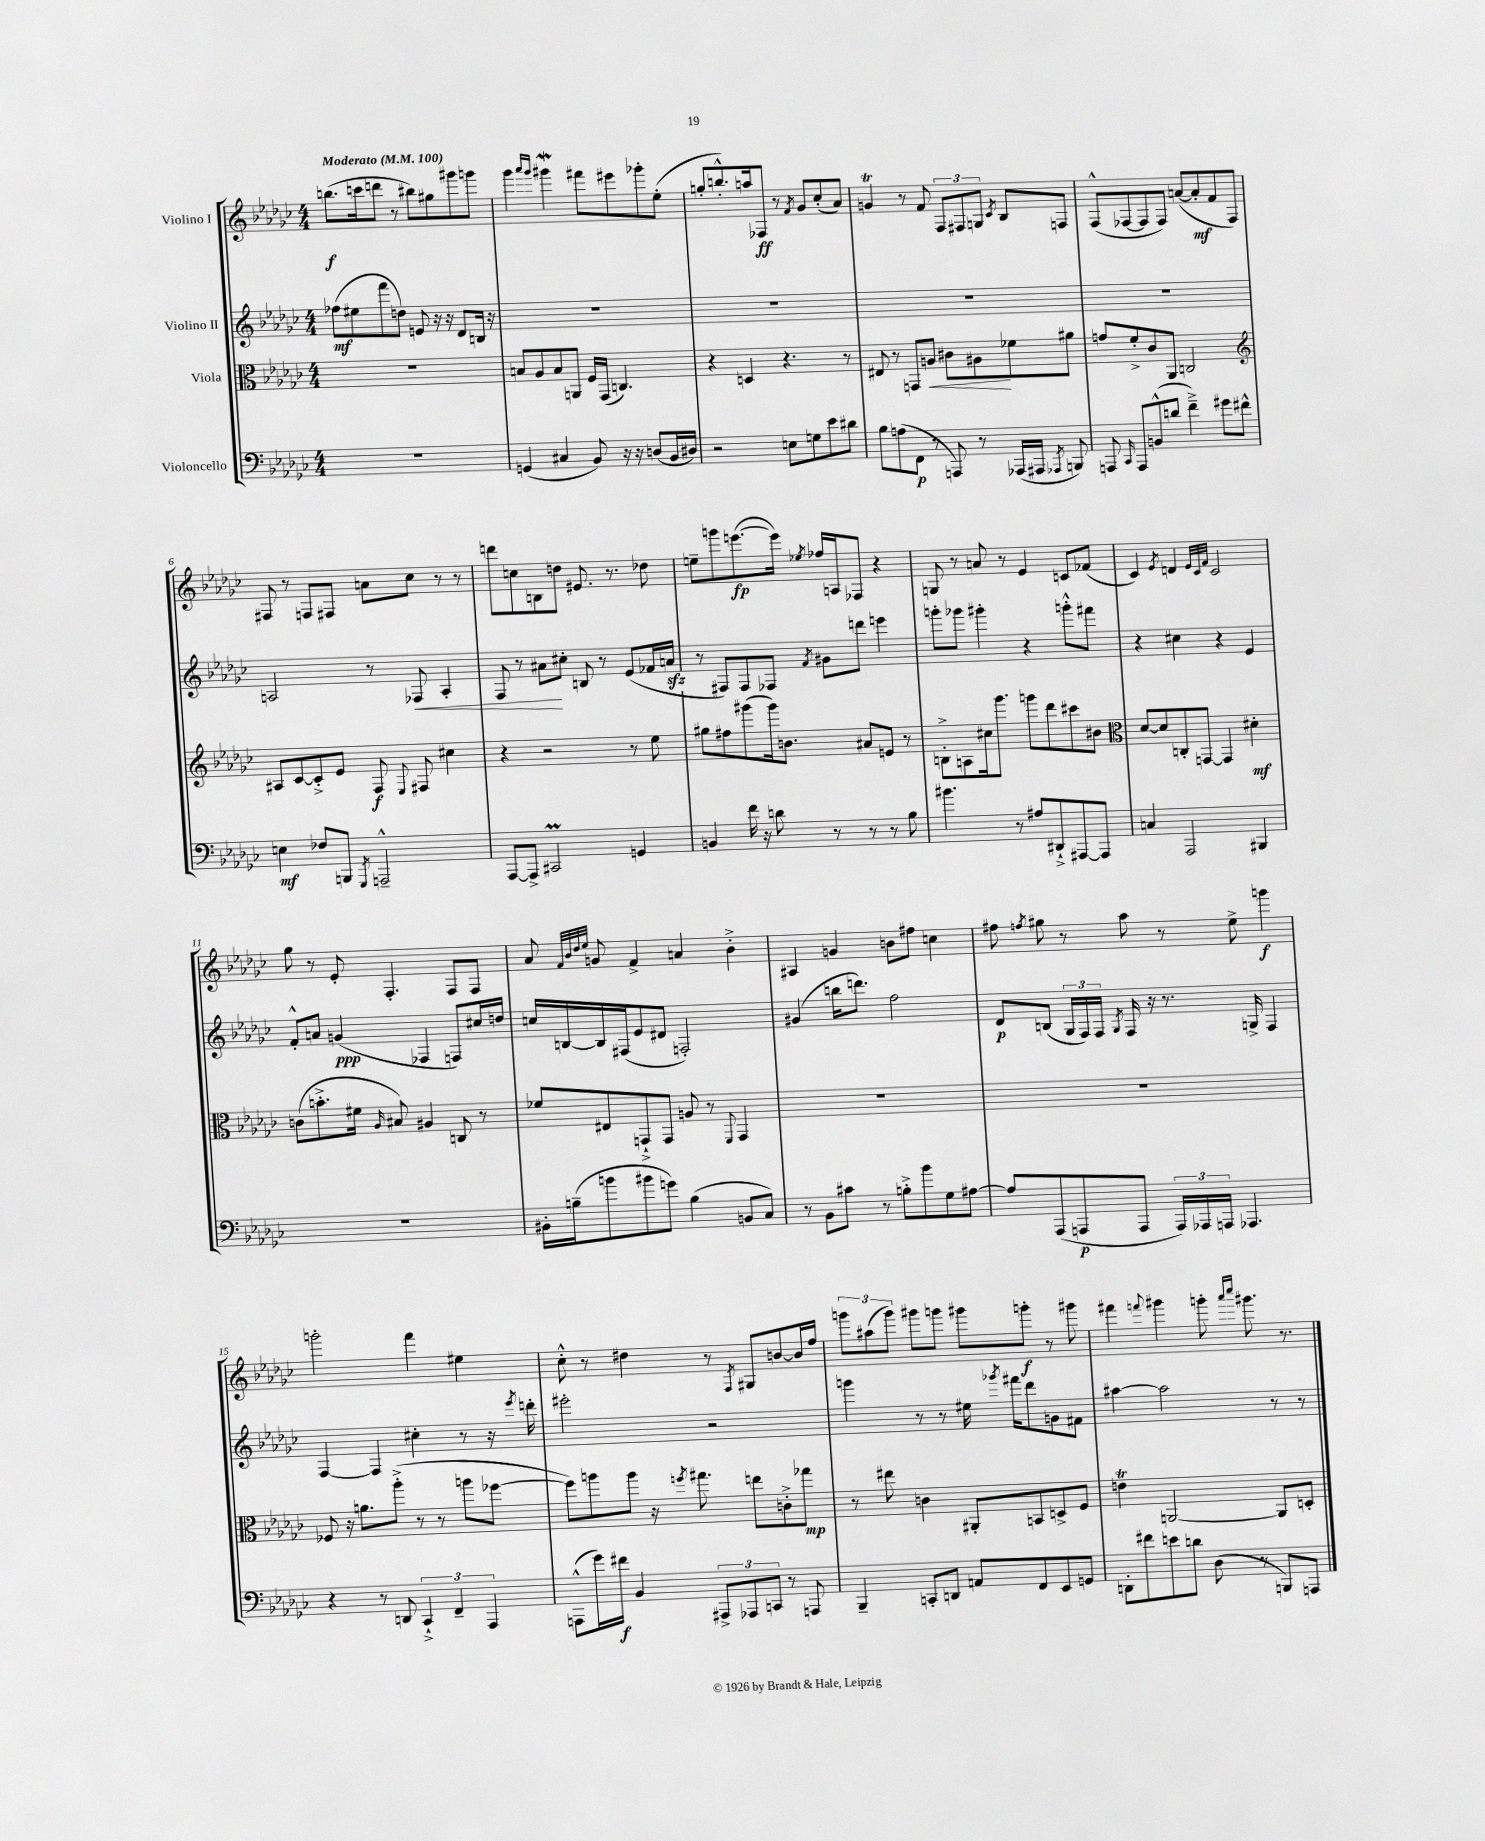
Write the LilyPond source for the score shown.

<<
\new StaffGroup <<
\new Staff = "s0" \with { instrumentName = "Violino I" } {
    \clef treble \key ges \major \numericTimeSignature \time 4/4 \tempo "Moderato" 4 = 100
    \autoBeamOff b''8.[\f( c'''16 d'''8] r8 bis''8[) gis''8 gis'''8 g'''8] |
    ges'''4 \grace { aes'''16[ ges'''16] } gis'''4\mordent fis'''8[ eis'''8 ges'''8-. ees''8]-.( |
    g''8[-. b''8.-.-^) a''16 fes8]\ff r8 \acciaccatura { f'8 } ges'8[ ces''8-.( aes'8]) |
    g'4\trill r8 f'8 \tuplet 3/2 { f8[ fis8 g8] } \acciaccatura { ces'8 } bes8[ f8] |
    f8[-^( fes8~ fes8 fes8]) a'8[~( a'8-.\mf f'8 fes8]) |
    fis8 r8 f8[ fis8] a'8[ ces''8] r8 r8 |
    d'''8[ c''8 b8 d''8] eis'8. r8. des''8 |
    e''8[-- g'''8 e'''8.~\fp( e'''16]) \acciaccatura { ees''8 } fes''16[ a16 fes8] r4 |
    g8 r8 a'8 r8 ees'4 c'8[ fes'8]( |
    ces'4) \acciaccatura { ees'8 } d'4 \grace { ees'32[ ces'32 f'32] } ces'2 |
    ges''8 r8 ees'8-. f4.-. f8[ f8] |
    aes'8 \grace { f'32[ bes'32 des''32 ees''32] } g'8 f'4-> a'4 bes'4-.-> |
    ais4 g'4 b'8[ fis''8] c''4 |
    fis''8 \acciaccatura { f''8 } gis''8 r8 aes''8 r8 ees''8-> g'''4\f |
    g'''2-. f'''4 eis''4 |
    ces''8-.-^ r8 dis''4 r8 \acciaccatura { f8 } gis8[ b'8~ b'16 f''16] |
    \tuplet 3/2 { g'''8[ ais''8( g'''8]) } gis'''8[ g'''8] gis'''8[ g'''8]-.\f r8 gis'''8 |
    fis'''4 \appoggiatura { f'''8 } gis'''4 g'''8-. \grace { aes'''16[ ces''''16] } gis'''8. r8. \bar "|." |
}
\new Staff = "s1" \with { instrumentName = "Violino II" } {
    \clef treble \key ges \major \numericTimeSignature \time 4/4
    \autoBeamOff fes''8[\mf( eis''8 f'''8 d''8]) e'8 r16 r16 des'8[ b16] r16 |
    R1 |
    R1 |
    R1 |
    R1 |
    a2 r8 fes8\< a4-. |
    f8 r8 ais'8[\! cis''8]-. b8 r8 ees'8[( fes'16 a'16]\sfz |
    r8 fis8[) fis8 fes8] \acciaccatura { f'8 } gis'8[ d'''8] e'''4 |
    g'''8[-. ges'''8] gis'''4-. r4 g'''8[-.-^ fis'''8] |
    r4 cis''4 r4 ees'4 |
    f'8[-.-^ a'8] g'4\ppp( fes4 f8[) cis''16 d''16] |
    c''16[ b16~ b16 fis16( ees'8 dis'8] f2-.) |
    gis'4( b''16[ d'''8.]) f''2 |
    des'8[\p b8]( \tuplet 3/2 { ges16[ f16) f16] } \acciaccatura { ges8 } f16 r16 r8. g16-> f4 |
    f4~ f4 cis''4-. r8 r16 \acciaccatura { ees'''8 } d'''16-. |
    eis'''2-. r2 |
    g'''4 r8 r8 eis''16 \acciaccatura { ges'''8 } fis'''16[ des'''8 g'8 fis'8] |
    ais''4~ ais''2 r8 r8 \bar "|." |
}
\new Staff = "s2" \with { instrumentName = "Viola" } {
    \clef alto \key ges \major \numericTimeSignature \time 4/4
    \autoBeamOff R1 |
    b8[ aes8 b8 a,8] f16[ ges,16]( c4.) |
    r4 d4 r4. r8 |
    eis8 r8 g,8[ a8]\< cis'8[ ais8\! fes'8 ais'8] |
    g'8[ f'8-.-> ces'8 aes,8] c2 |
    \clef treble ais8[ ces'8~ ces'8-.-> ees'8] f8\f \appoggiatura { ees8 } fis8 cis''4 |
    r4 r2 r8 ees''8 |
    gis''8[ fis''8 gis'''8( gis'''16) b'8.] ais'8[ e'8] r8 |
    b8[-.-> a8 cis''16 ges'''8.] g'''8[ des'''8 cis'''8 bis'8] |
    \clef alto des'8[~ des'8 c8-. g,8]~ g,4 dis'4-.\mf |
    c'8[( b'8.-.-> fis'16] \grace { aes16 } bis8) ais4 c8 r8 |
    fes'8[ eis8 g,8-!-> g,8] a8 r8 \appoggiatura { f,8 } g,4 |
    R1 |
    R1 |
    fes8 r16 a'8.[ aes''8]-.->( r8 r8 a''8[ fes''8]~ |
    fes''8[) a''8 a''8] r16 \acciaccatura { f''8 } gis''8. e''8[ c'8-.-> ges''8]\mp |
    r8 eis''8 c'4 ais,8[-. b,8 d8-> f8] |
    e'4\trill a,2~ a,8[ d8]-. \bar "|." |
}
\new Staff = "s3" \with { instrumentName = "Violoncello" } {
    \clef bass \key ges \major \numericTimeSignature \time 4/4
    \autoBeamOff R1 |
    g,4( cis4 bes,8) r16 r16 d8[( bes,16 dis16]) |
    r2 e8[ g8 ees'8 dis'8] |
    bes8[ a8( f,8]\p r8 a,,8) r8 aes,,16[( ais,,16] \acciaccatura { aes,,8 } b,,8) |
    a,,8 \grace { ces,16 } a,,8[ b,8-^( d'8] f'4--->) gis'8[ fis'8]-^ |
    e4\mf fes8[ b,,8] \acciaccatura { ges,,8 } a,,2---^ |
    aes,,8[~ aes,,8]-> cis,2\prall g,4 |
    b,4 f'16 r16 d'8 r8 r8 r8 bes8 |
    bis'4. r8 ais8[ dis,8-!-> ais,,8~ ais,,8] |
    c4 aes,,2 bis,,4 |
    R1 |
    bis,16[-. b16--( b'8 bis'8 g'8]) b4( b,8[ ces8]) |
    r8 bes,8[ cis'8] r8 b8[-.-> bes'8 ges8 ais8]~ |
    ais8[ aes,,8( a,,8\p a,,8] \tuplet 3/2 { a,,16[) aes,,16 a,,16] } aes,,4. |
    r4 r8 d,8 \tuplet 3/2 { ces,4-!-> f,4-- aes,,4 } |
    a,,8[-^( ges'16) fis'16]\f bes,4 \tuplet 3/2 { ais,,8[-> aes,,8 c,8] } r8 a,,8 |
    bes,,4-- c,8[-. d,8] a,8[ f,8 ees,8 g,8] |
    d,8[-. fis'8 e'8 d'8] des8( r8 b,,8[) a,,8] \bar "|." |
}
>>
>>
